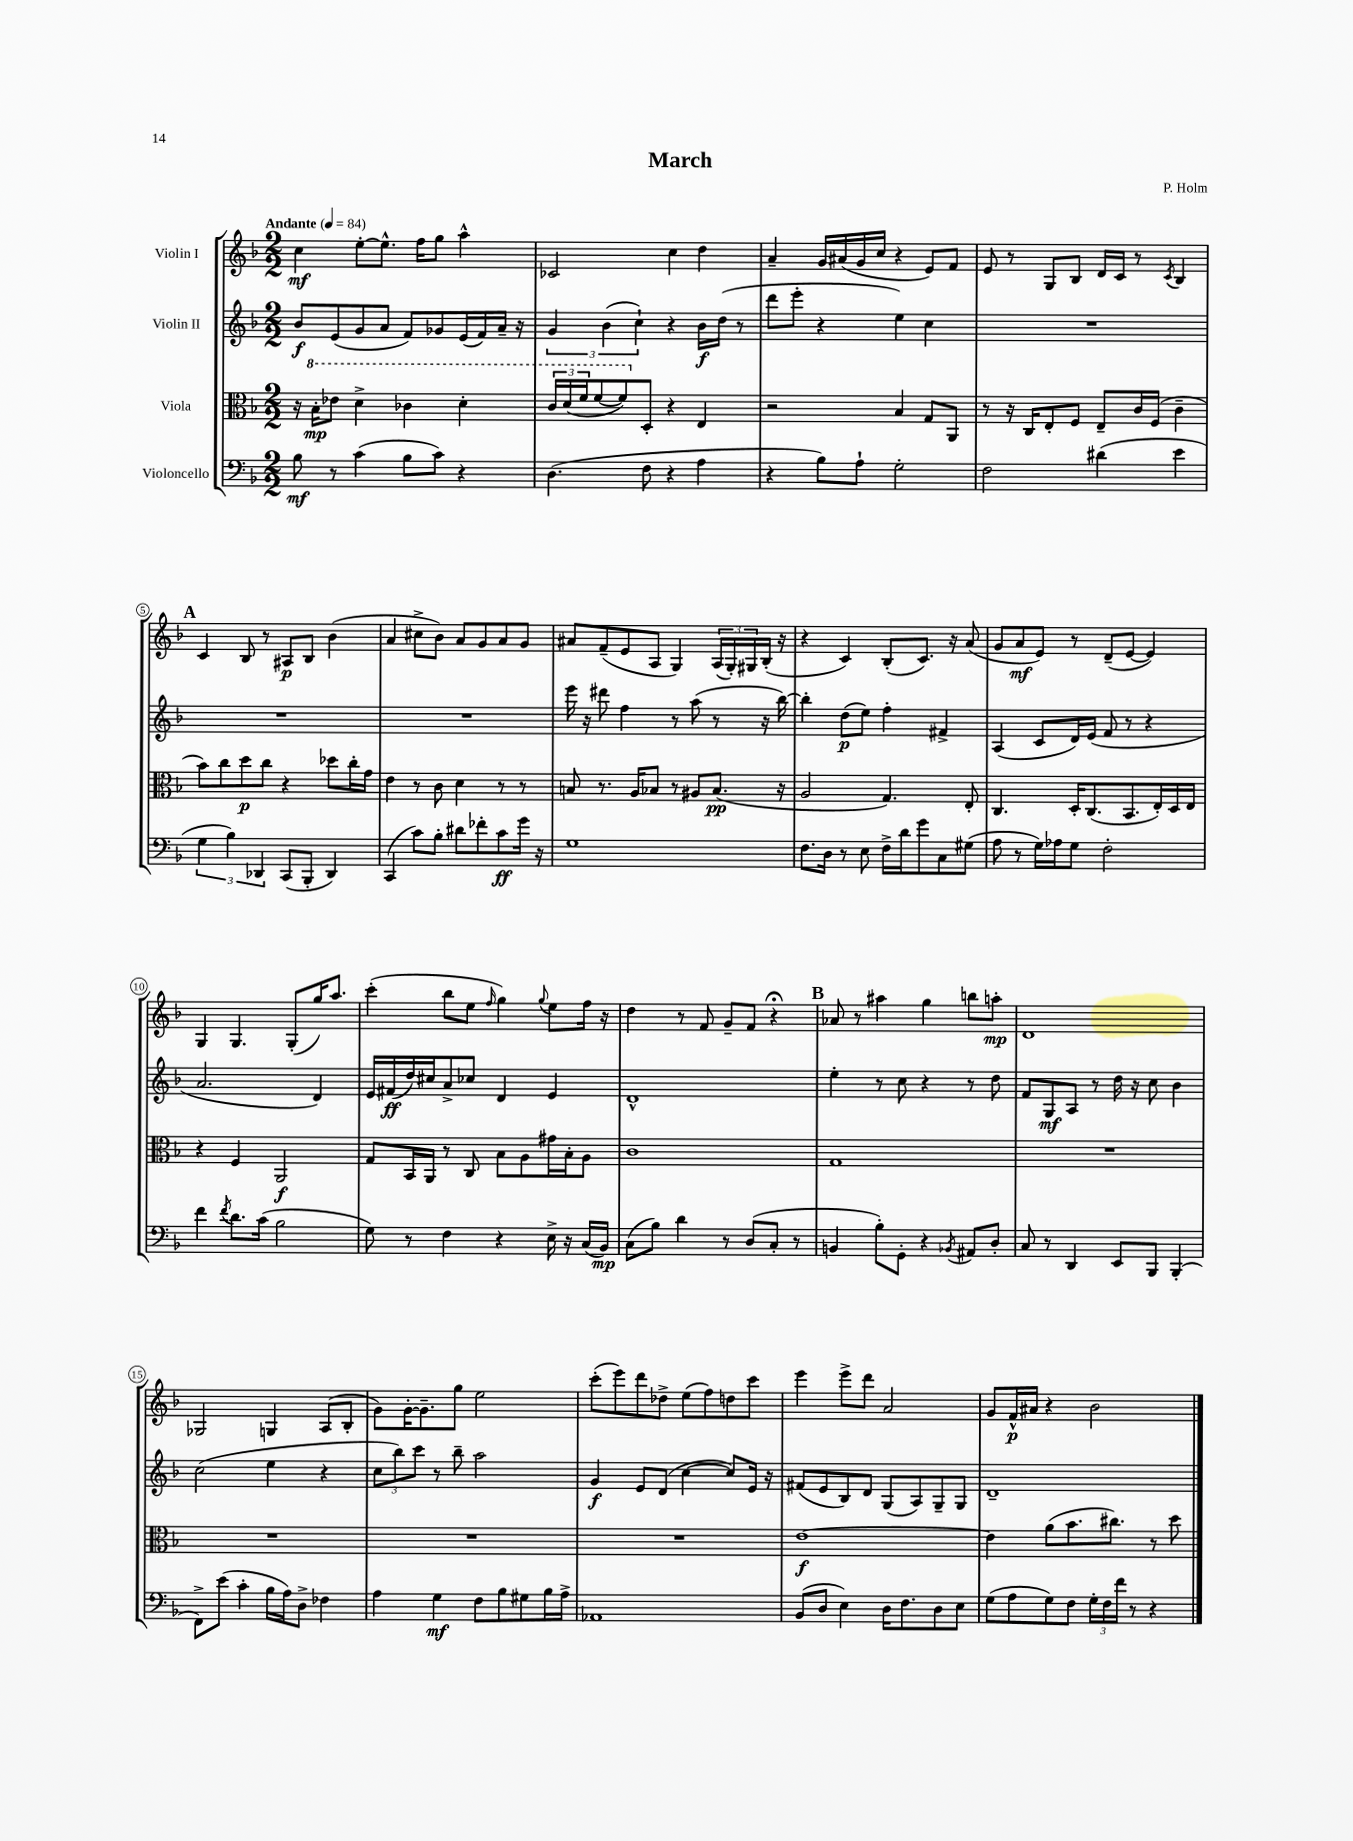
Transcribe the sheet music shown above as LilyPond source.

\header { title = "March" composer = "P. Holm" }
<<
\new StaffGroup <<
\new Staff = "s0" \with { instrumentName = "Violin I" } {
    \clef treble \key f \major \numericTimeSignature \time 2/2 \tempo "Andante" 4 = 84
    c''4\mf e''8~-. e''8.-^ f''16 g''8 a''4-^ |
    ces'2 c''4 d''4 |
    a'4-- g'16 ais'16( g'16 c''16 r4 e'8) f'8 |
    e'8 r8 g8 bes8 d'16 c'16 r8 \acciaccatura { c'8 } bes4 |
    \mark \markup { \bold "A" } c'4 bes8 r8 ais8\p bes8 bes'4( |
    a'4 cis''8-> bes'8) a'8 g'8 a'8 g'8 |
    ais'8 f'8--( e'8 a8 g4) \tuplet 3/2 { a16( g16-.) gis16 } bes16-.( r16 |
    r4 c'4) bes8-.( c'8.) r16 a'8( |
    g'8 a'8\mf e'8) r8 d'8--( e'8~ e'4) |
    g4 g4. g8-.( g''16) a''8. |
    c'''4-.( bes''8 e''8 \grace { f''16 } g''4) \appoggiatura { g''8 } e''8 f''16 r16 |
    d''4 r8 f'8 g'8-- f'8 r4\fermata |
    \mark \markup { \bold "B" } aes'8 r8 ais''4 g''4 b''8 a''8-.\mp |
    d'1 |
    ges2 g4 a8( bes8-. |
    g'8) g'16~-. g'8.-- g''8 e''2 |
    c'''8-.( e'''8) d'''8 des''8-> e''8( f''8) d''8 c'''8 |
    e'''4 e'''8-> d'''8 a'2 |
    g'8 f'16-^\p ais'16 r4 bes'2 \bar "|." |
}
\new Staff = "s1" \with { instrumentName = "Violin II" } {
    \clef treble \key f \major \numericTimeSignature \time 2/2
    bes'8\f e'8( g'8 a'8 f'8) ges'8 e'16( f'16) a'16-- r16 |
    \tuplet 3/2 { g'4 bes'4( c''4-!) } r4 bes'16\f d''16( r8 |
    d'''8 e'''8-. r4 e''4) c''4 |
    R1 |
    \mark \markup { \bold "A" } R1 |
    R1 |
    e'''16 r16 dis'''8 f''4 r8 a''8( r8 r16 bes''16~) |
    bes''4-. d''8\p( e''8) f''4-. fis'4-> |
    a4( c'8 d'16) e'16( f'8 r8 r4 |
    a'2. d'4) |
    e'16 fis'16\ff( d''16) cis''16 a'8-> ces''8 d'4 e'4 |
    d'1-^ |
    \mark \markup { \bold "B" } e''4-. r8 c''8 r4 r8 d''8 |
    f'8 g8\mf a8 r8 d''16 r16 c''8 bes'4 |
    c''2( e''4 r4 |
    \tuplet 3/2 { c''8 bes''8) c'''8 } r8 bes''8-- a''2 |
    g'4\f e'8 d'8( c''4~ c''8) e'16 r16 |
    fis'8( e'8 bes8) d'8 g8( a8) g8-- g8 |
    d'1-- \bar "|." |
}
\new Staff = "s2" \with { instrumentName = "Viola" } {
    \clef alto \key f \major \numericTimeSignature \time 2/2
    r16 \ottava #1 bes'16-.\mp ees''8 d''4-> ces''4 d''4-. |
    \tuplet 3/2 { c''16 d''16( f''16 } f''8~ f''8) \ottava #0 d8-. r4 e4 |
    r2 bes4 g8 a,8 |
    r8 r16 c16 e8-. f8 e8-- c'16 f16( c'4-- |
    \mark \markup { \bold "A" } bes'8) c''8 d''8\p c''8 r4 des''8 c''16-. g'16 |
    e'4 r8 c'8 d'4 r8 r8 |
    b8 r8. a16 bes8 r8 ais8 bes8.\pp( r16 |
    a2 g4.) e8-. |
    c4. d16-. c8.( bes,8. e16-.) d16 e16 |
    r4 f4 a,2\f |
    g8 bes,16 a,16 r8 c8 bes8 a8 gis'16 bes16-. a8 |
    c'1 |
    \mark \markup { \bold "B" } g1 |
    R1 |
    R1 |
    R1 |
    R1 |
    e'1~\f |
    e'4 a'8( bes'8. cis''8.) r8 d''8 \bar "|." |
}
\new Staff = "s3" \with { instrumentName = "Violoncello" } {
    \clef bass \key f \major \numericTimeSignature \time 2/2
    bes8\mf r8 c'4( bes8 c'8) r4 |
    d4.( f8 r4 a4 |
    r4 bes8) a8-! g2-. |
    f2 dis'4( e'4 |
    \mark \markup { \bold "A" } \tuplet 3/2 { g4 bes4) des,4 } c,8( bes,,8-. des,4) |
    c,4( c'8) bes8-. dis'8 fes'8-. c'8\ff g'16 r16 |
    g1 |
    f8. d16 r8 e8 f16-> d'16 g'8 c8 gis8( |
    a8 r8 g16) aes16 g8 f2-. |
    f'4 \acciaccatura { f'8 } d'8. c'16( bes2 |
    g8) r8 f4 r4 e16-> r16 c16( bes,16\mp) |
    c8( bes8) d'4 r8 d8( c8-. r8 |
    \mark \markup { \bold "B" } b,4 bes8-.) g,8-. r4 \acciaccatura { bes,8 } ais,8 d8-. |
    c8 r8 d,4 e,8 bes,,8 bes,,4-.( |
    f,8->) e'8( c'4-. bes16 a16) d8-> fes4 |
    a4 g4\mf f8 bes8 gis8 bes16 a16-> |
    aes,1 |
    bes,8( d8 e4) d16 f8. d8 e8 |
    g8( a8 g8) f8 \tuplet 3/2 { g16-. f16 f'16 } r8 r4 \bar "|." |
}
>>
>>
\layout { \context { \Score \override BarNumber.stencil = #(make-stencil-circler 0.1 0.3 ly:text-interface::print) } }
